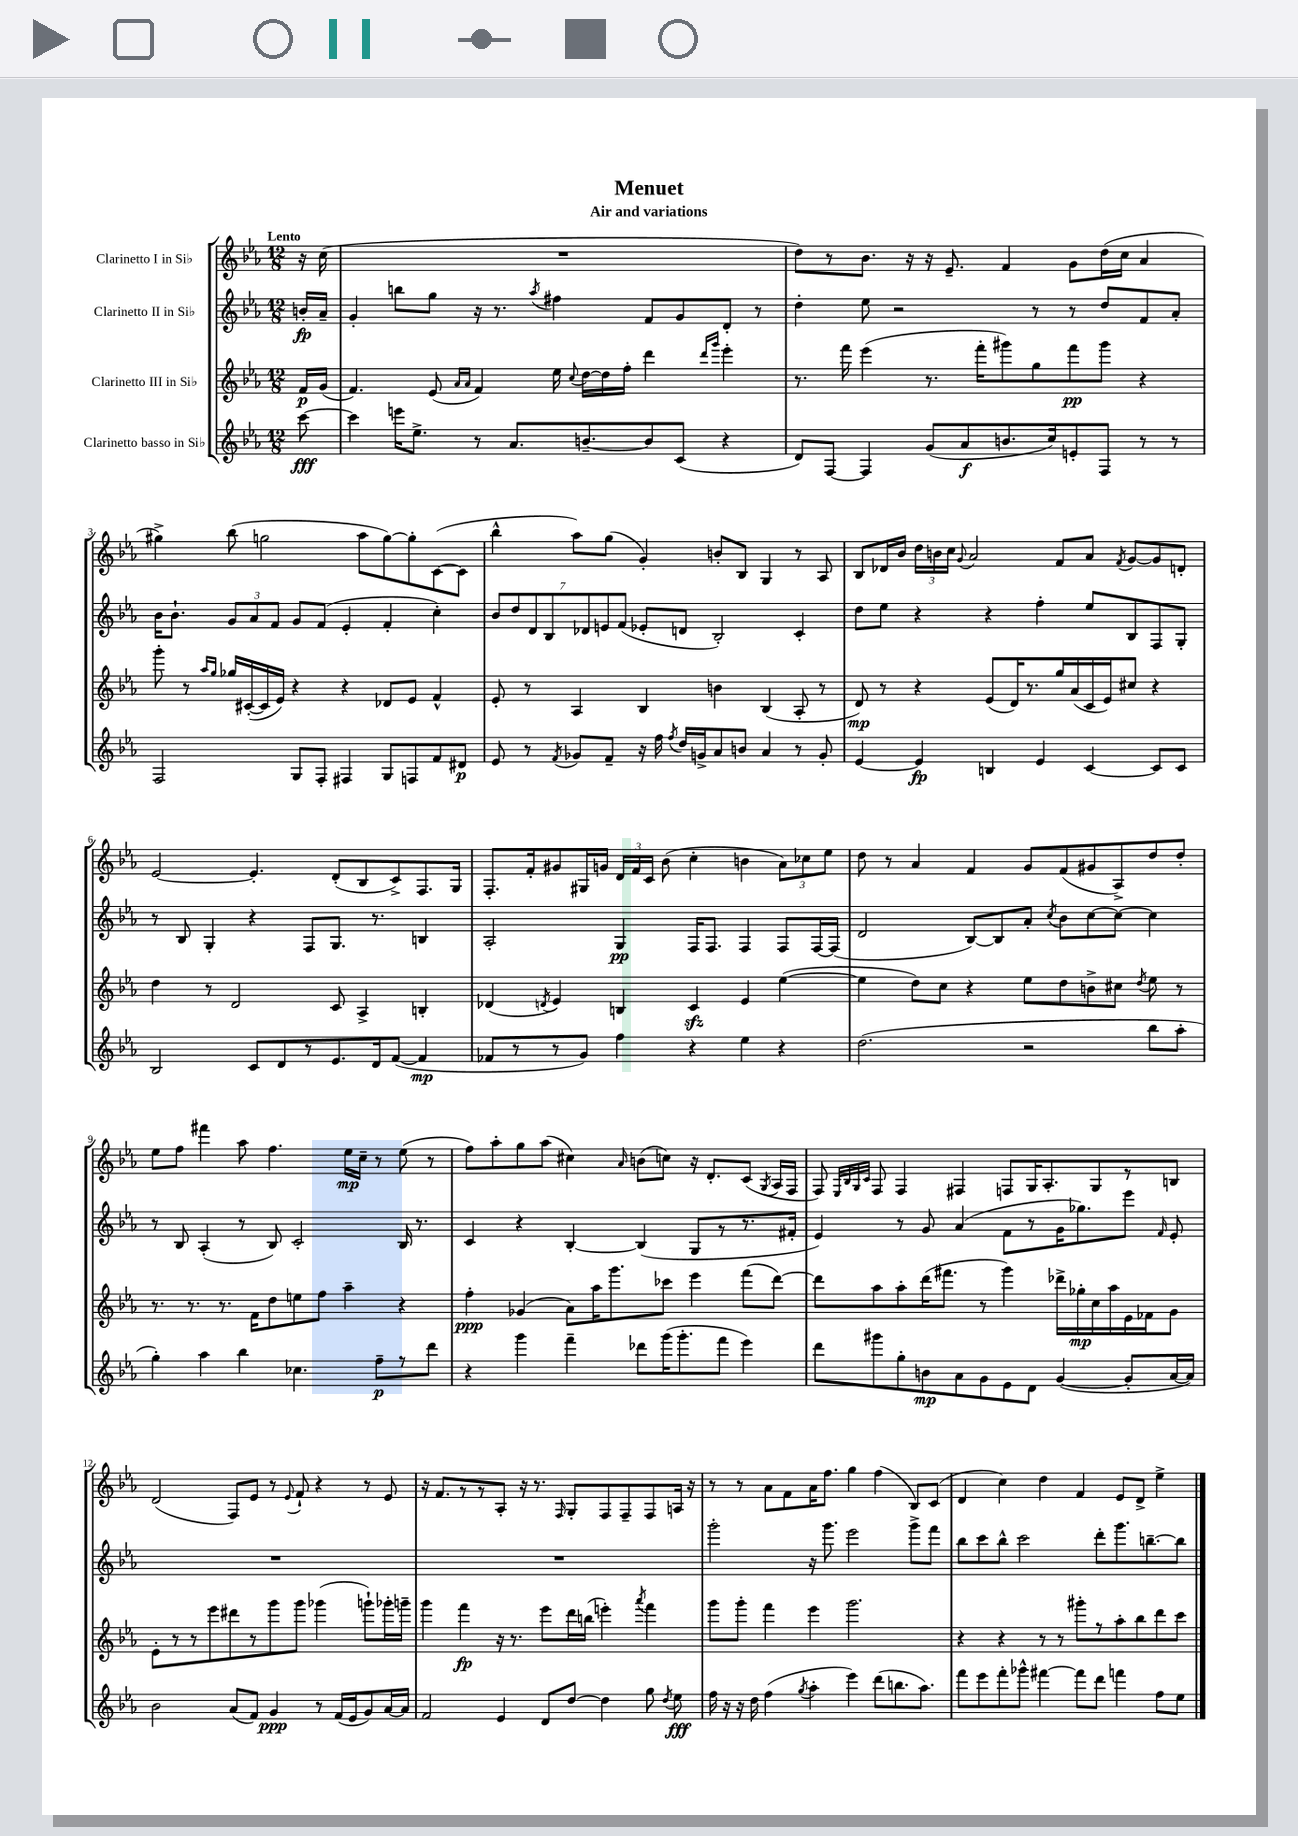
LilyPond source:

\header { title = "Menuet" subtitle = "Air and variations" }
<<
\new StaffGroup <<
\new Staff = "s0" \with { instrumentName = "Clarinetto I in Sib" } {
    \clef treble \key ees \major \numericTimeSignature \time 12/8 \partial 8 \tempo "Lento"
    \autoBeamOff r16 c''16( |
    R1. |
    d''8[) r8 bes'8.] r16 r16 ees'8.-- f'4 g'8[ d''16( c''16] aes'4 |
    gis''4->) bes''8( g''2 aes''8[ g''8~) g''8-. c'8~( c'8] |
    bes''4-^ aes''8[) g''8]( g'4-.) b'8[-. bes8] g4 r8 aes8 |
    bes8[ des'16 bes'16] \tuplet 3/2 { d''16[ b'16 c''16] } \appoggiatura { g'8 } aes'2 f'8[ aes'8] \acciaccatura { f'8 } g'8[~ g'8 d'8]-. |
    ees'2~ ees'4.-. d'8[-.( bes8 c'8->) f8. g16] |
    f8.[-. f'16-. gis'8 gis16 g'16] \tuplet 3/2 { d'16[ f'16 c'16] } bes'8( c''4-. b'4 \tuplet 3/2 { aes'8[) ces''8 ees''8] } |
    d''8 r8 aes'4 f'4 g'8[ f'8( gis'8 aes8->) d''8 d''8]-. |
    ees''8[ f''8] fis'''4 aes''8 f''4. ees''16[\mp c''16]-- r8 ees''8( r8 |
    f''8[) aes''8-. g''8 aes''8]( cis''4) \grace { aes'16 } b'8[( c''8]) r16 d'8.[-. c'8]( \acciaccatura { g8 } aes16[ f16] |
    f8) \grace { ees32[ bes32 g32 c'32] } f8 f4 fis4 f8[ g16 aes8.-. g8 r8 b8] |
    d'2( f8[) ees'8] r8 \appoggiatura { ees'8 } f'8-! r4 r8 ees'8 |
    r16 f'8.[ r8 r8 aes8]-. r16 r8. \grace { f16 } g8[-. f8 f8-- f8 a16] r16 |
    r8 r8 aes'8[ f'8 aes'16 f''8.] g''4 f''4( bes8[) c'8]( |
    d'4 c''4) d''4 f'4 ees'8[ d'8]-> ees''4-> \bar "|." |
}
\new Staff = "s1" \with { instrumentName = "Clarinetto II in Sib" } {
    \clef treble \key ees \major \numericTimeSignature \time 12/8 \partial 8
    \autoBeamOff b'16[-.\fp aes'16]-- |
    g'4-. b''8[ g''8] r16 r8. \acciaccatura { aes''8 } fis''4 f'8[ g'8 d'8]-. r8 |
    d''4-. ees''8 r2 r8 r8 d''8[ f'8 aes'8]-. |
    bes'16[ bes'8.]-! \tuplet 3/2 { g'8[ aes'8 f'8] } g'8[ f'8]( ees'4-. f'4-. c''4-.) |
    \tuplet 7/4 { bes'8[ d''8 d'8 bes8 des'8 e'8 f'8]( } ees'8[-. d'8] bes2-.) c'4-. |
    d''8[ ees''8] r4 r4 f''4-. ees''8[ bes8 f8 g8]-. |
    r8 bes8 g4-. r4 f8[ g8.] r8. b4 |
    aes2-. g4\pp f16[ f8.] f4 f8[ f16~ f16]( |
    d'2 bes8[~) bes8 aes'8]-. \acciaccatura { c''8 } bes'8[ c''8~ c''8]~ c''4 |
    r8 bes8 aes4-.( r8 bes8) c'2-. bes16 r8. |
    c'4 r4 bes4~-. bes4( g8[ r8 r8. fis'16]-. |
    ees'4) r8 g'8 aes'4( f'8[ r8 g'16 ges''8.) ees'''8] \grace { f'16 } ees'8-. |
    R1. |
    R1. |
    g'''2-. r16 g'''8. ees'''2 g'''8[-> f'''8] |
    bes''8[ c'''8 bes''8]-^ c'''2 d'''8[-. g'''8. b''8.~-- b''8] \bar "|." |
}
\new Staff = "s2" \with { instrumentName = "Clarinetto III in Sib" } {
    \clef treble \key ees \major \numericTimeSignature \time 12/8 \partial 8
    \autoBeamOff f'16[\p g'16]( |
    f'4.) ees'8( \grace { aes'16[ aes'16] } f'4) ees''16 \appoggiatura { c''8 } d''16[~ d''16 f''16]-. d'''4 \grace { d'''16[ g'''16] } ees'''4-. |
    r8. f'''16 ees'''4( r8. f'''16[-. gis'''8) g''8 f'''8\pp gis'''8] r4 |
    g'''8-. r8 \grace { aes''16[ g''16] } ges''16[ cis'16~-.( cis'16 ees'16]) r4 r4 des'8[ ees'8] f'4-^ |
    ees'8-. r8 aes4 bes4 b'4 bes4( aes8-. r8 |
    d'8\mp) r8 r4 ees'8[( d'16) r8. g''16 aes'16( c'16 ees'16) cis''8] r4 |
    d''4 r8 d'2 c'8 aes4-> b4-. |
    des'4( \acciaccatura { d'8 } ees'4) b4 c'4\sfz ees'4 ees''4~( |
    ees''4 d''8[) c''8] r4 ees''8[ d''8 b'8-> cis''8] \acciaccatura { d''8 } ees''8 r8 |
    r8. r8. r8. f'16[ d''8 e''8 f''8] aes''4-- r4 |
    f''4-.\ppp ges'4( aes'8[) aes''16 g'''8. ces'''8] ees'''4 f'''8[( d'''8]~) |
    d'''8[ aes''8 aes''8-. d'''16( fis'''8.] r8 g'''4) des'''16[-> ges''16-.\mp c''16 aes''16 ees'16 fes'16 g'8] |
    ees'8[-. r8 r8 ees'''8 dis'''8 r8 g'''8 g'''8] ges'''4( g'''8[-!) ges'''16-. g'''16]-- |
    g'''4 f'''4\fp r16 r8. ees'''8[ d'''16 b''16]( e'''4-.) \acciaccatura { aes'''8 } f'''4 |
    g'''8[ g'''8]-. f'''4 ees'''4 g'''2. |
    r4 r4 r8 r8 gis'''8[-. r8 aes''8-. bes''8 d'''8 c'''8] \bar "|." |
}
\new Staff = "s3" \with { instrumentName = "Clarinetto basso in Sib" } {
    \clef treble \key ees \major \numericTimeSignature \time 12/8 \partial 8
    \autoBeamOff c'''8~\fff |
    c'''4 e'''16[ ees''8.]-> r8 aes'8.[ b'8.~-- b'8 c'8]( r4 |
    d'8[) f8]~ f4 g'8[( aes'8\f b'8. c''16) e'8-. f8] r8 r8 |
    f2 g8[ f8]-. fis4 g8[ f8 f'8 dis'8]\p |
    ees'8 r8 \acciaccatura { f'8 } ges'8[ f'8]-- r16 f''16 \acciaccatura { f''8 } d''16[ g'16-> aes'8 b'8] aes'4 r8 g'8-. |
    ees'4~ ees'4\fp b4 ees'4 c'4~ c'8[ c'8] |
    bes2 c'8[ d'8 r8 ees'8. d'16 f'8]~( f'4\mp |
    fes'8[ r8 r8 g'8]) f''4 r4 ees''4 r4 |
    d''2.( r2 bes''8[ aes''8]-. |
    g''4-.) aes''4 bes''4 ces''4. f''8[--\p r8 d'''8] |
    r4 g'''4 f'''4-- des'''8[ g'''16( g'''8.-. f'''8] ees'''4) |
    d'''8[ gis'''8 g''8-. b'8\mp aes'8 g'8 ees'8 d'8] g'4~( g'8[-. aes'16~ aes'16]) |
    bes'2 aes'8[( f'8]) g'4\ppp r8 f'16[( ees'16 g'8) aes'16~ aes'16] |
    f'2 ees'4 d'8[ d''8]~ d''4 g''8 \acciaccatura { d''8 } ees''8\fff |
    f''16 r16 r16 d''16 f''4( \acciaccatura { g''8 } aes''4-. ees'''4) d'''8[( b''8. aes''8.]) |
    f'''8[ ees'''8 f'''8-. ges'''8]-^ fis'''4~ fis'''8[ d'''8] f'''4 f''8[ ees''8] \bar "|." |
}
>>
>>
